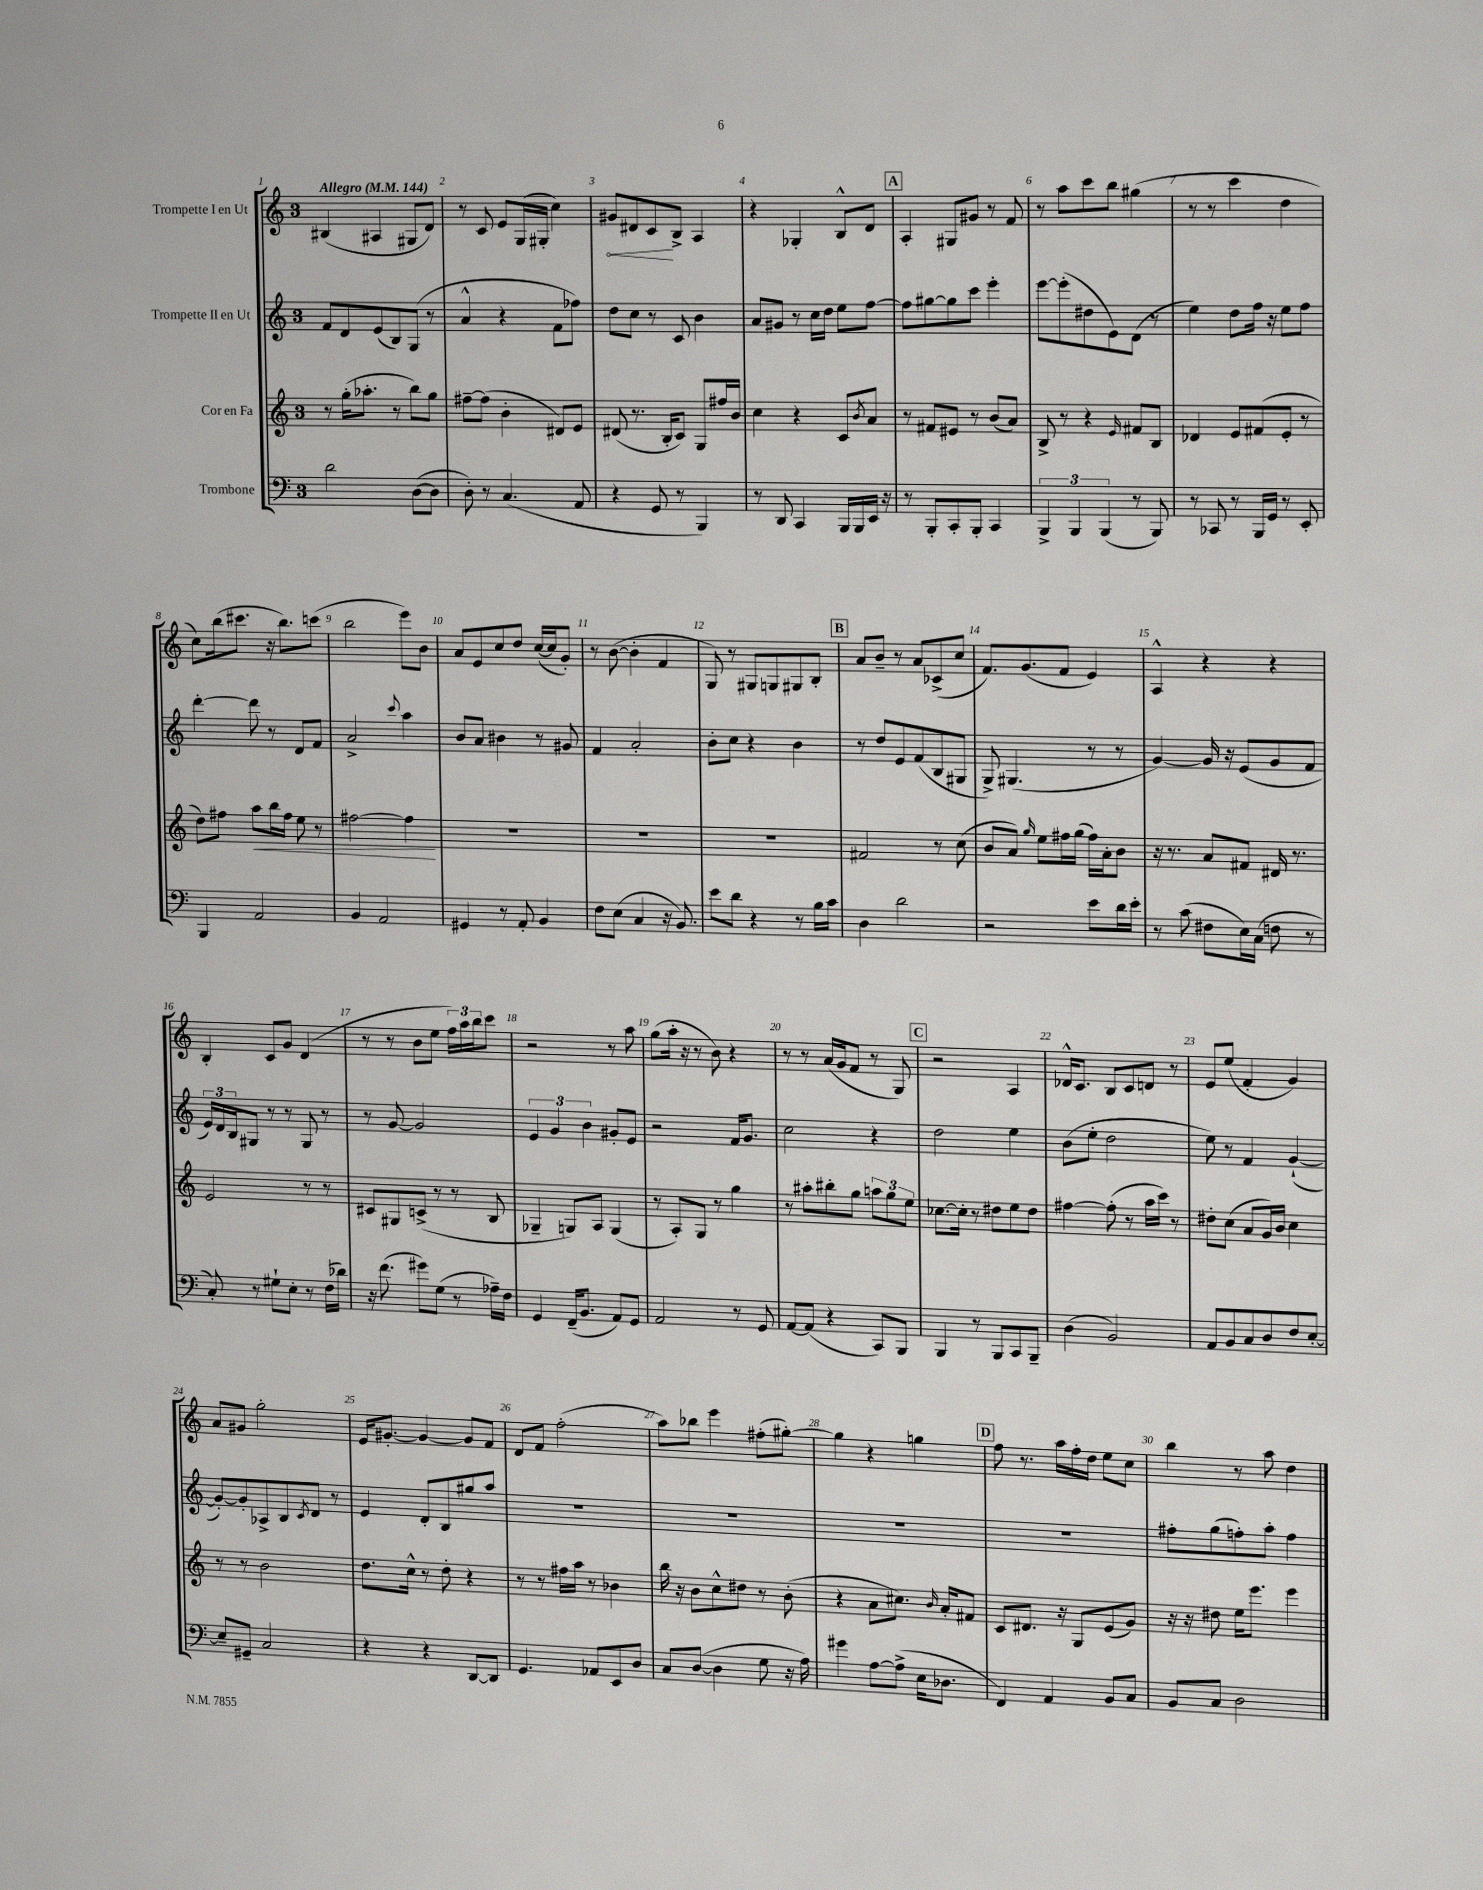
<<
\new StaffGroup <<
\new Staff = "s0" \with { instrumentName = "Trompette I en Ut" } {
    \clef treble \key c \major \once \override Staff.TimeSignature.style = #'single-digit \time 3/4 \tempo "Allegro" 4 = 144
    bis4( ais4 gis8 d'8) |
    r8 c'8 e'8 g16( gis16-. c''4) |
    \once \override Hairpin.circled-tip = ##t gis'8\< dis'8 c'8\! b8-> a4 |
    r4 ges4-. b8-^ d'8 |
    \mark \markup { \box "A" } a4-. gis8 gis'8 r8 f'8 |
    r8 a''8 c'''8 b''8 gis''4( |
    r8 r8 c'''4 d''4 |
    c''8) b''16( cis'''8. r16 b''8.) c'''8( |
    b''2 e'''8) b'8 |
    a'8 e'8 c''8 d''8 c''16~( c''16 g'8-.) |
    r8 b'8~( b'4-. f'4 |
    g8) r8 gis8 g8 gis8 b8-. |
    \mark \markup { \box "B" } a'8 b'8-- r8 a'8 ces'8->( c''8 |
    f'8.) g'8.( f'8 e'4) |
    a4-^ r4 r4 |
    b4-. c'8 g'8 d'4( |
    r8 r8 b'8 e''8 \tuplet 3/2 { f''16) a''16 b''16 } c'''8 |
    r2 r8 a''8 |
    g''8( a''16-. r16 r8 b'8) r4 |
    r8 r8 a'16( g'16 f'8 r8 g8) |
    \mark \markup { \box "C" } r2 a4 |
    des'16-^ c'8. b8 c'8 d'8 r8 |
    e'8 e''8( f'4-. g'4) |
    a'8 gis'8 g''2-. |
    e'16 gis'8.~-. gis'4~ gis'8 f'8 |
    d'8 f'8 f''2-.( |
    a''8) bes''8 e'''4 fis''8-.( gis''8~-.) |
    gis''4 r4 g''4 |
    \mark \markup { \box "D" } f''8 r8. a''16 f''16-. d''16 e''8 c''8 |
    b''4 r8 a''8 d''4 \bar "|." |
}
\new Staff = "s1" \with { instrumentName = "Trompette II en Ut" } {
    \clef treble \key c \major \once \override Staff.TimeSignature.style = #'single-digit \time 3/4
    f'8 d'8 e'8( b8) g8( r8 |
    a'4-^ r4 f'8 fes''8) |
    d''8 c''8 r8 c'8 b'4 |
    a'8 gis'8 r8 c''16 d''16 e''8 f''8~ |
    \mark \markup { \box "A" } f''8 gis''8~ gis''8 c'''8 e'''4-. |
    e'''8~ e'''8-.( dis''8 e'8) d'8( r8 |
    e''4) d''8 f''16 r16 e''8 f''8 |
    d'''4~-. d'''8 r8 d'8 f'8 |
    a'2-> \appoggiatura { c'''8 } a''4 |
    b'8 a'8 bis'4 r8 gis'8 |
    f'4 a'2-. |
    b'8-. c''8 r4 b'4 |
    \mark \markup { \box "B" } r8 d''8 e'8 f'8( b8 gis8 |
    g8->) gis4.( r8 r8 |
    g'4~) g'16 r16 e'8( g'8 f'8 |
    \tuplet 3/2 { e'16) d'16 b16 } gis8 r8 r8 gis8 r8 |
    r8 g'8~ g'2 |
    \tuplet 3/2 { e'4 g'4 b'4 } gis'8-. e'8 |
    r2 f'16 g'8. |
    c''2 r4 |
    \mark \markup { \box "C" } d''2 e''4 |
    b'8( e''8-. d''2 |
    e''8) r8 f'4 g'4~-!( |
    g'8~-.) g'8-. aes8-> b8 \acciaccatura { c'8 } d'8 r8 |
    e'4 d'8-. b8 gis''8 a''8 |
    R2. |
    R2. |
    R2. |
    \mark \markup { \box "D" } R2. |
    fis''8-. g''8( f''8-.) a''8-. f''4 \bar "|." |
}
\new Staff = "s2" \with { instrumentName = "Cor en Fa" } {
    \clef treble \key c \major \once \override Staff.TimeSignature.style = #'single-digit \time 3/4
    r8 g''16-.( aes''8.-. r8 b''8) g''8 |
    fis''8~-- fis''8( b'4-. dis'8) e'8 |
    dis'8( r8. b16-. c'8) g8 fis''16 b'16 |
    c''4 r4 c'8 \acciaccatura { b'8 } a'8 |
    \mark \markup { \box "A" } r8 fis'8 eis'8 r8 b'8( a'8) |
    b8-> r8 r4 \grace { e'16 } fis'8 b8 |
    des'4 e'8 fis'8( e'8-. r8 |
    d''8) fis''8 a''8\< b''16 fis''16 e''8 r8 |
    fis''2~ fis''4\! |
    R2. |
    R2. |
    R2. |
    \mark \markup { \box "B" } fis'2 r8 c''8( |
    b'8 a'8) \grace { g''16 } e''8 fis''16 g''16( fis''16) a'16-. b'8 |
    r16 r8. a'8 fis'8 dis'16 r8. |
    e'2 r8 r8 |
    cis'8 gis8 c'8->( r8 r8 b8 |
    ges4-- g8) a8 g4( |
    r8 a8-.) g8 r8 g''4 |
    r8 ais''8-. bis''8-. g''8 \tuplet 3/2 { a''8 g''8 e''8 } |
    \mark \markup { \box "C" } ces''8.~ ces''16-. r8 dis''8 e''8 dis''8 |
    fis''4~ fis''8-.( r8 a''16 c'''16) r8 |
    dis''8-. c''8( a'8 g'16) b'16 c''4 |
    r8 r8 b'2 |
    d''8. c''16-^ r8 d''8-. r4 |
    r8 r8 fis''16 a''16 r8 bes'4 |
    b''16 r16 b'8 c''8-^ dis''8 r8 b'8-.( |
    r4 a'8 cis''8.) \grace { b'16 } a'16-. fis'8 |
    \mark \markup { \box "D" } c'8 dis'8. r16 g8 e'8( g'8) |
    r16 r16 dis''8 e''16 e'''8. e'''4 \bar "|." |
}
\new Staff = "s3" \with { instrumentName = "Trombone" } {
    \clef bass \key c \major \once \override Staff.TimeSignature.style = #'single-digit \time 3/4
    d'2 d8~( d8 |
    d8-.) r8 c4.( a,8 |
    r4 g,8 r8 b,,4) |
    r8 d,8 c,4 b,,16 b,,16 e,16 r16 |
    \mark \markup { \box "A" } r8 b,,8-. c,8-. b,,8-. c,4 |
    \tuplet 3/2 { b,,4-> b,,4 b,,4( } r8 b,,8) |
    r8 ces,8 r8 b,,16 g,16 r8 e,8-. |
    b,,4 a,2 |
    b,4 a,2 |
    gis,4 r8 a,8-. b,4 |
    f8 e8( c4 r16 b,8.) |
    e'8 d'8 r4 r8 b16 c'16 |
    \mark \markup { \box "B" } d4 d'2 |
    r2 e'8 d'16 e'16-. |
    r8 c'8( fis8 e16) c16( f8 r8 |
    c8-.) r8 gis8-! e8-. r8 f16( des'16) |
    r16 f'8.( gis'8) g8( r8 aes16--) f16 |
    g,4 f,16--( b,8. a,8) g,8 |
    a,2 r8 g,8 |
    a,8~ a,8( r4 c,8) b,,8 |
    \mark \markup { \box "C" } b,,4 r8 b,,8 c,8 b,,8-- |
    d4( b,2) |
    a,8 b,8 c8 d8 f8 e8~-. |
    e8-- gis,8-- c2 |
    r4 r4 d,8~ d,8 |
    g,4. aes,8 e,8 d8 |
    c8 d8~( d4 g8 r16 a16) |
    gis'4 a8~ a8->( e16 des8. |
    \mark \markup { \box "D" } f,4) a,4 b,8 c8 |
    b,8 c8 d2 \bar "|." |
}
>>
>>
\layout { \context { \Score \override BarNumber.break-visibility = ##(#f #t #t) barNumberVisibility = #all-bar-numbers-visible } }
